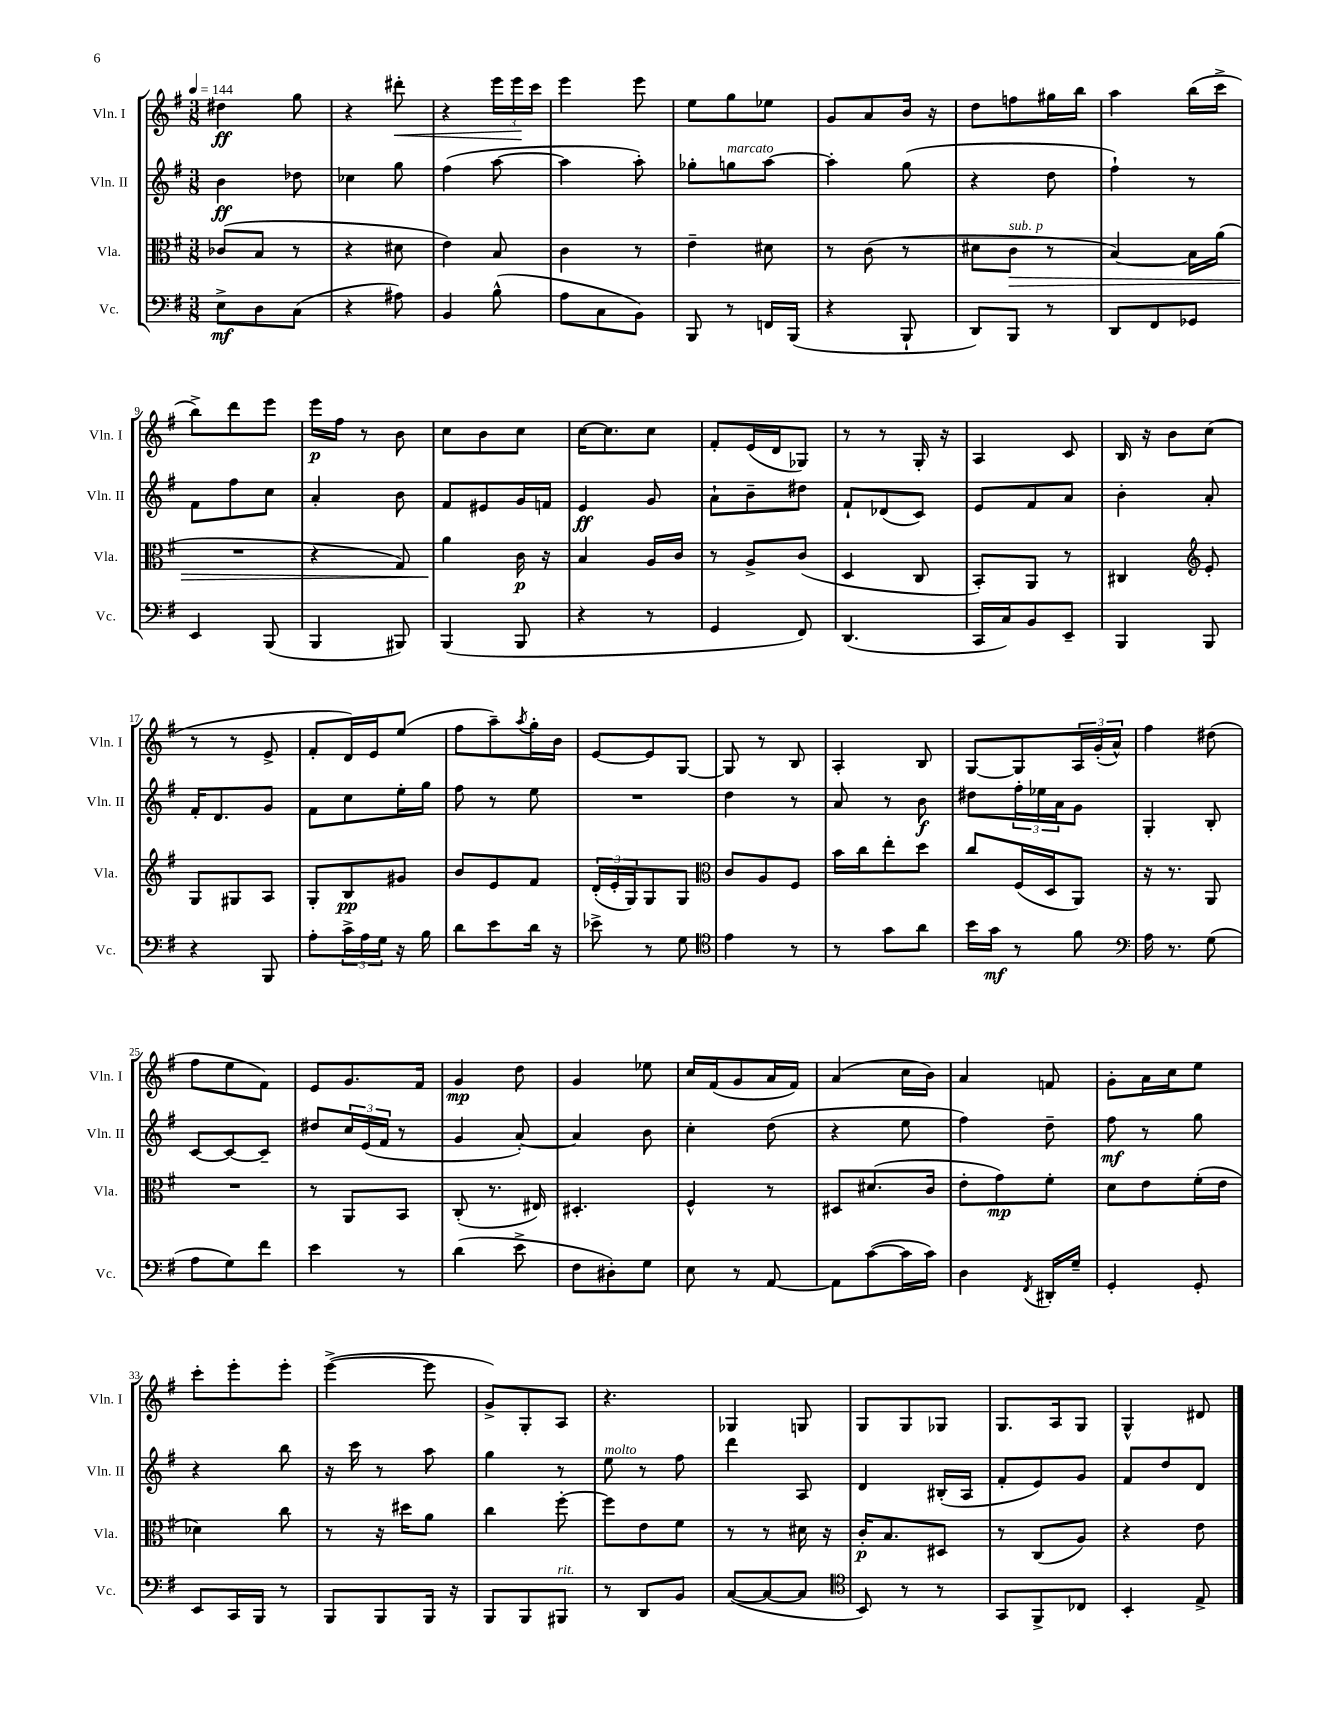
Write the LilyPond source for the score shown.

<<
\new StaffGroup <<
\new Staff = "s0" \with { instrumentName = "Vln. I" shortInstrumentName = "Vln. I" } {
    \clef treble \key g \major \numericTimeSignature \time 3/8 \tempo 4 = 144
    dis''4\ff g''8 |
    r4 dis'''8-.\< |
    r4 \tuplet 3/2 { e'''16 e'''16\! c'''16 } |
    e'''4 e'''8 |
    e''8 g''8 ees''8 |
    g'8 a'8 b'16 r16 |
    d''8 f''8 gis''16 b''16 |
    a''4 b''16( c'''16-> |
    b''8->) d'''8 e'''8 |
    e'''16\p fis''16 r8 b'8 |
    c''8 b'8 c''8 |
    c''16~ c''8. c''8 |
    fis'8-. e'16( d'16 ges8) |
    r8 r8 g16-. r16 |
    a4 c'8 |
    b16 r16 b'8 c''8( |
    r8 r8 e'8-> |
    fis'8-. d'16) e'16 e''8( |
    fis''8 a''8--) \acciaccatura { a''8 } g''16-. b'16 |
    e'8~ e'8 g8~ |
    g8 r8 b8 |
    a4-. b8 |
    g8~ g8 \tuplet 3/2 { a16 g'16-.( a'16-^) } |
    fis''4 dis''8( |
    fis''8 e''8 fis'8) |
    e'8 g'8. fis'16 |
    g'4\mp d''8 |
    g'4 ees''8 |
    c''16 fis'16( g'8 a'16 fis'16) |
    a'4( c''16 b'16) |
    a'4 f'8 |
    g'8-. a'16 c''16 e''8 |
    c'''8-. e'''8-. e'''8-. |
    e'''4~->( e'''8 |
    g'8->) g8-. a8 |
    r4. |
    ges4 g8 |
    g8 g8 ges8 |
    g8. a16 g8 |
    g4-^ dis'8 \bar "|." |
}
\new Staff = "s1" \with { instrumentName = "Vln. II" shortInstrumentName = "Vln. II" } {
    \clef treble \key g \major \numericTimeSignature \time 3/8
    b'4\ff des''8 |
    ces''4 g''8 |
    fis''4( a''8~ |
    a''4 a''8-.) |
    ges''8-. g''8^\markup { \italic "marcato" } a''8~ |
    a''4-. g''8( |
    r4 d''8 |
    fis''4-!) r8 |
    fis'8 fis''8 c''8 |
    a'4-. b'8 |
    fis'8 eis'8 g'16 f'16 |
    e'4\ff g'8 |
    a'8-! b'8-- dis''8 |
    fis'8-! des'8( c'8) |
    e'8 fis'8 a'8 |
    b'4-. a'8-. |
    fis'16-. d'8. g'8 |
    fis'8 c''8 e''16-. g''16 |
    fis''8 r8 e''8 |
    R4. |
    d''4 r8 |
    a'8 r8 b'8\f |
    dis''8 \tuplet 3/2 { fis''16-. ees''16 a'16 } g'8 |
    g4-. b8-. |
    c'8~ c'8~ c'8-- |
    dis''8 \tuplet 3/2 { c''16 e'16( fis'16 } r8 |
    g'4 a'8~-.) |
    a'4 b'8 |
    c''4-. d''8( |
    r4 e''8 |
    fis''4) d''8-- |
    fis''8\mf r8 g''8 |
    r4 b''8 |
    r16 c'''16 r8 a''8 |
    g''4 r8 |
    e''8^\markup { \italic "molto" } r8 fis''8 |
    d'''4 a8 |
    d'4 bis16-.( a16 |
    fis'8-. e'8) g'8 |
    fis'8 d''8 d'8 \bar "|." |
}
\new Staff = "s2" \with { instrumentName = "Vla." shortInstrumentName = "Vla." } {
    \clef alto \key g \major \numericTimeSignature \time 3/8
    ces'8( b8 r8 |
    r4 dis'8 |
    e'4) b8 |
    c'4 r8 |
    e'4-- dis'8 |
    r8 c'8( r8 |
    dis'8 c'8\>^\markup { \italic "sub. p" } r8 |
    b4~) b16 a'16( |
    R4. |
    r4 g8) |
    a'4\! c'16\p r16 |
    b4 a16 c'16 |
    r8 a8-> c'8( |
    d4 c8 |
    b,8-.) a,8 r8 |
    cis4 \clef treble e'8-. |
    g8 gis8 a8 |
    g8-. b8\pp gis'8 |
    b'8 e'8 fis'8 |
    \tuplet 3/2 { d'16-.( e'16-. g16) } g8 g8 |
    \clef alto c'8 a8 fis8 |
    b'16 c''16 e''8-. d''8 |
    c''8 fis16( d16 a,8) |
    r16 r8. a,8 |
    R4. |
    r8 a,8 b,8 |
    c8-.( r8. eis16) |
    dis4.-. |
    fis4-^ r8 |
    dis8 dis'8.( c'16 |
    e'8-. g'8\mp) fis'8-. |
    d'8 e'8 fis'16-.( e'16 |
    des'4) c''8 |
    r8 r16 dis''16 a'8 |
    c''4 fis''8~-. |
    fis''8 e'8 fis'8 |
    r8 r8 dis'16 r16 |
    c'16-.\p b8. dis8 |
    r8 c8( a8) |
    r4 e'8 \bar "|." |
}
\new Staff = "s3" \with { instrumentName = "Vc." shortInstrumentName = "Vc." } {
    \clef bass \key g \major \numericTimeSignature \time 3/8
    e8->\mf d8 c8( |
    r4 ais8) |
    b,4 b8-^( |
    a8 c8 b,8) |
    b,,8 r8 f,16 b,,16( |
    r4 b,,8-! |
    d,8) b,,8 r8 |
    d,8 fis,8 ges,8 |
    e,4 b,,8( |
    b,,4 bis,,8) |
    b,,4( b,,8 |
    r4 r8 |
    g,4 fis,8) |
    d,4.( |
    c,16 c16) b,8 e,8-- |
    b,,4 b,,8 |
    r4 b,,8 |
    a8-. \tuplet 3/2 { c'16-> a16 g16 } r16 b16 |
    d'8 e'8 d'16 r16 |
    ees'8-> r8 g8 |
    \clef tenor e'4 r8 |
    r8 g'8 a'8 |
    b'16 g'16\mf r8 fis'8 |
    \clef bass a16 r8. g8( |
    a8 g8) fis'8 |
    e'4 r8 |
    d'4( e'8-> |
    fis8 dis8-.) g8 |
    e8 r8 a,8~ |
    a,8 c'8~( c'16 c'16) |
    d4 \acciaccatura { fis,8 } dis,16-. g16-- |
    g,4-. g,8-. |
    e,8 c,16 b,,16 r8 |
    b,,8 b,,8 b,,16 r16 |
    b,,8 b,,8 bis,,8^\markup { \italic "rit." } |
    r8 d,8 b,8 |
    c8~( c8~ c8 |
    \clef tenor b,8) r8 r8 |
    g,8 fis,8-> ces8 |
    b,4-. e8-> \bar "|." |
}
>>
>>
